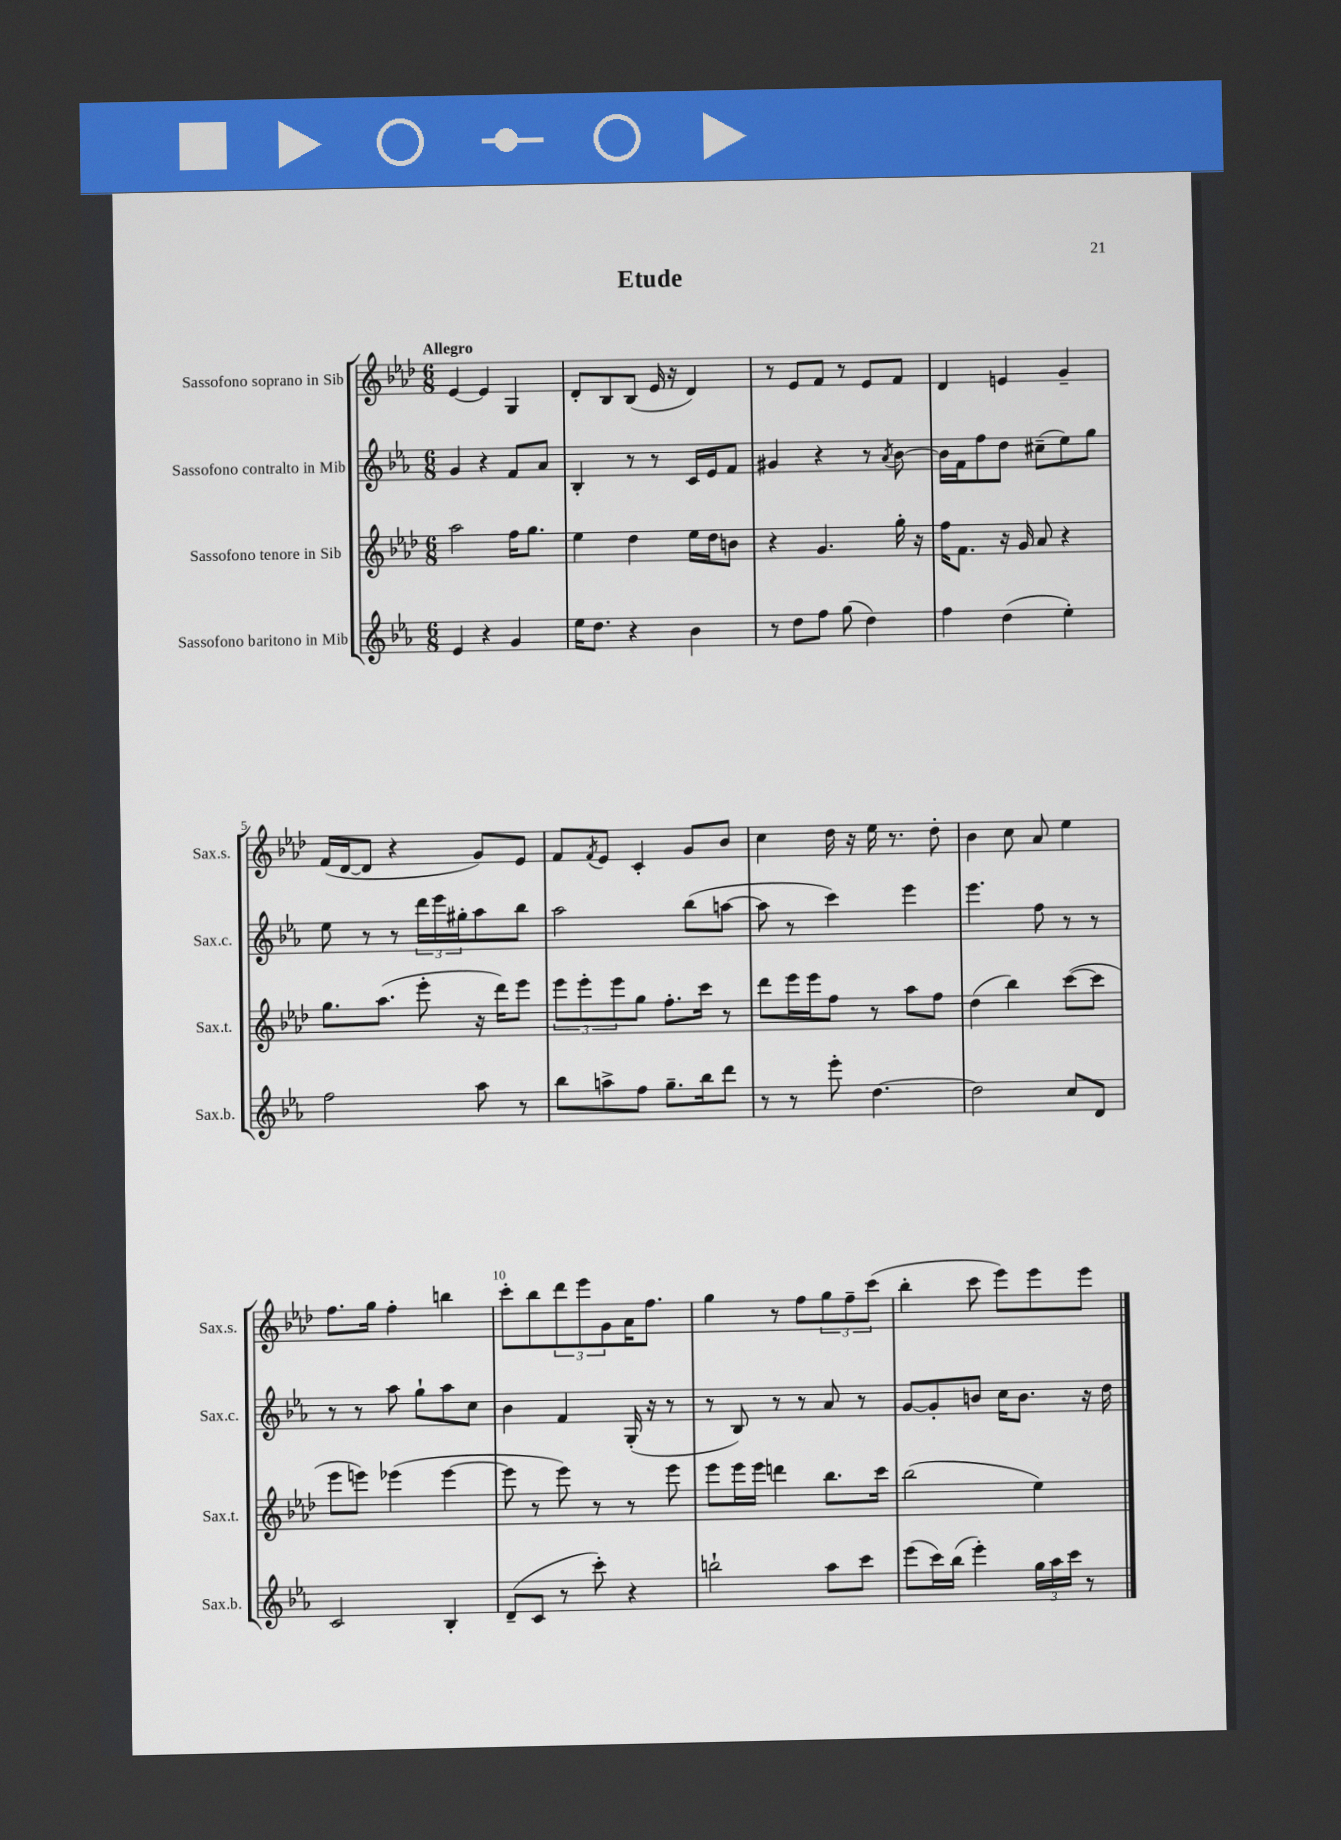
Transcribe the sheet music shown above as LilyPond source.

\header { title = "Etude" }
<<
\new StaffGroup <<
\new Staff = "s0" \with { instrumentName = "Sassofono soprano in Sib" shortInstrumentName = "Sax.s." } {
    \clef treble \key aes \major \numericTimeSignature \time 6/8 \tempo "Allegro"
    ees'4~ ees'4 g4 |
    des'8-. bes8 bes8( ees'16 r16 des'4) |
    r8 ees'8 f'8 r8 ees'8 f'8 |
    des'4 e'4 g'4-- |
    f'16( des'16~ des'8 r4 g'8) ees'8 |
    f'8 \acciaccatura { f'8 } ees'8 c'4-. g'8 bes'8 |
    c''4 des''16 r16 ees''16 r8. des''8-. |
    bes'4 c''8 aes'8 ees''4 |
    f''8. g''16 f''4-. b''4 |
    c'''8-. bes''8 \tuplet 3/2 { des'''8 ees'''8 g'8 } aes'16 f''8. |
    g''4 r8 f''8 \tuplet 3/2 { g''8 f''8-- c'''8( } |
    bes''4-. c'''8 ees'''8) ees'''8 ees'''8 \bar "|." |
}
\new Staff = "s1" \with { instrumentName = "Sassofono contralto in Mib" shortInstrumentName = "Sax.c." } {
    \clef treble \key ees \major \numericTimeSignature \time 6/8
    g'4 r4 f'8 aes'8 |
    bes4-. r8 r8 c'16 ees'16 f'8 |
    gis'4 r4 r8 \acciaccatura { aes'8 } bes'8~ |
    bes'16 f'16 f''8 d''8 cis''8--( ees''8) g''8 |
    ees''8 r8 r8 \tuplet 3/2 { d'''16 ees'''16 gis''16-. } aes''8 bes''8 |
    aes''2 bes''8( a''8~ |
    a''8 r8 c'''4) ees'''4 |
    ees'''4. f''8 r8 r8 |
    r8 r8 aes''8 g''8-! aes''8 c''8 |
    bes'4 f'4 g16-.( r16 r8 |
    r8 bes8) r8 r8 aes'8 r8 |
    g'8~ g'8-. b'8 c''16 b'8. r16 d''16 \bar "|." |
}
\new Staff = "s2" \with { instrumentName = "Sassofono tenore in Sib" shortInstrumentName = "Sax.t." } {
    \clef treble \key aes \major \numericTimeSignature \time 6/8
    aes''2 f''16 g''8. |
    ees''4 des''4 ees''16 des''16 b'8 |
    r4 g'4. g''16-. r16 |
    f''16 f'8. r16 g'16 aes'8 r4 |
    g''8. aes''8.( ees'''8-. r16 des'''16) ees'''8 |
    \tuplet 3/2 { ees'''8 ees'''8-. ees'''8 } g''8 f''8.-. c'''16 r8 |
    des'''8 ees'''16 ees'''16 f''8 r8 aes''8 f''8 |
    des''4( bes''4) c'''8~( c'''8 |
    ees'''8 e'''8) ees'''4( ees'''4~ |
    ees'''8 r8 ees'''8) r8 r8 ees'''8 |
    ees'''8 ees'''16 ees'''16 d'''4 bes''8. c'''16 |
    bes''2( ees''4) \bar "|." |
}
\new Staff = "s3" \with { instrumentName = "Sassofono baritono in Mib" shortInstrumentName = "Sax.b." } {
    \clef treble \key ees \major \numericTimeSignature \time 6/8
    ees'4 r4 g'4 |
    ees''16 d''8. r4 bes'4 |
    r8 d''8 f''8 g''8( d''4) |
    f''4 d''4( ees''4-.) |
    f''2 aes''8 r8 |
    bes''8 a''8-> f''8 g''8.-- bes''16 d'''8 |
    r8 r8 ees'''8-. d''4.~ |
    d''2 c''8 d'8 |
    c'2 bes4-. |
    d'8--( c'8 r8 c'''8-.) r4 |
    b''2-! aes''8 c'''8 |
    ees'''8( c'''16) bes''16( ees'''4-.) \tuplet 3/2 { g''16 aes''16 c'''16 } r8 \bar "|." |
}
>>
>>
\layout { \context { \Score \override BarNumber.break-visibility = ##(#f #t #t) barNumberVisibility = #(every-nth-bar-number-visible 5) } }
